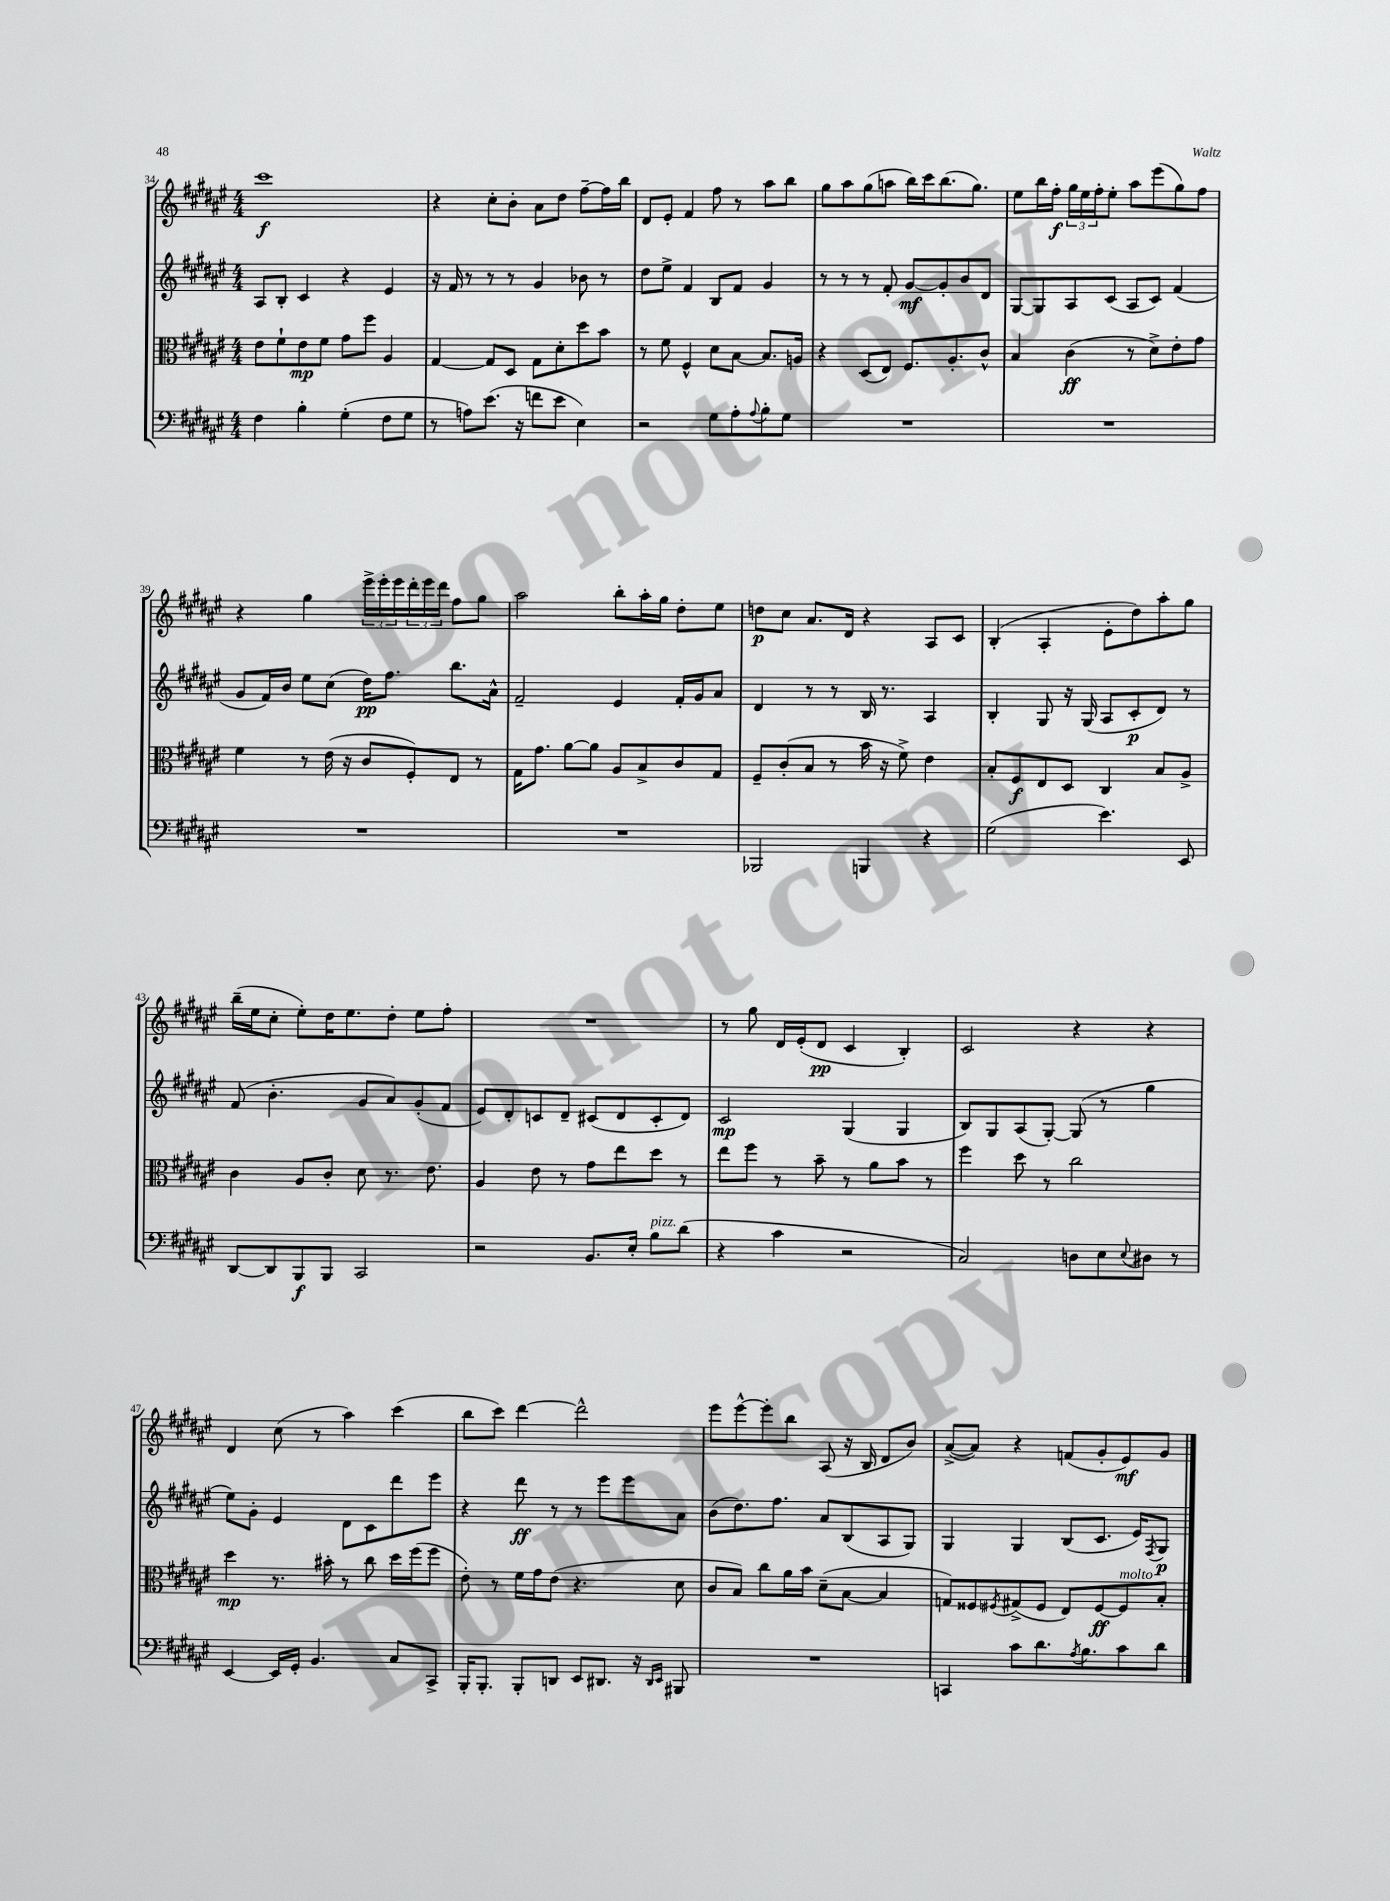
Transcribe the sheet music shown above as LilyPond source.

<<
\new StaffGroup <<
\new Staff = "s0" {
    \clef treble \key fis \major \numericTimeSignature \time 4/4
    cis'''1\f |
    r4 cis''8-. b'8-. ais'8 dis''8 fis''8~-- fis''16 b''16 |
    dis'8 eis'8-. fis'4 fis''8 r8 ais''8 b''8 |
    gis''8 ais''8 gis''8( a''8 b''16) cis'''16 b''8.( gis''8.) |
    eis''8 b''16 fis''16-.\f \tuplet 3/2 { gis''16 eis''16 fis''16-. } eis''8-. ais''8 eis'''8( gis''8) fis''8 |
    r4 gis''4 \tuplet 3/2 { eis'''16-> eis'''16-. eis'''16 } \tuplet 3/2 { dis'''16-. eis'''16 dis'''16 } fis''8 gis''8 |
    ais''2 b''8-. ais''16-. gis''16 dis''8-. eis''8 |
    d''8\p cis''8 ais'8. dis'16 r4 ais8 cis'8 |
    b4-.( ais4-. eis'8-. dis''8) ais''8-. gis''8 |
    b''16--( eis''16 cis''8-. eis''8-.) dis''16 eis''8. dis''8-. eis''8 fis''8-. |
    R1 |
    r8 gis''8 dis'16 eis'16-.( dis'8\pp cis'4 b4-.) |
    cis'2 r4 r4 |
    dis'4 cis''8( r8 ais''4) cis'''4( |
    b''8 cis'''8) dis'''4~ dis'''2-^ |
    eis'''8 eis'''8~-^ eis'''8-. b''8 ais8( r16 b16 dis'8 b'8) |
    ais'8~->( ais'8) r4 f'8( gis'8-. eis'8\mf) gis'8 \bar "|." |
}
\new Staff = "s1" {
    \clef treble \key fis \major \numericTimeSignature \time 4/4
    ais8 b8-. cis'4 r4 eis'4 |
    r16 fis'16 r8 r8 r8 gis'4 bes'8 r8 |
    dis''8 eis''8-> fis'4 b8 fis'8 gis'4 |
    r8 r8 r8 fis'8-. gis'8~\mf gis'8-. b'8 dis'8 |
    gis8~ gis8 ais8 cis'8( ais8 cis'8) fis'4( |
    gis'8 fis'16) b'16 eis''8 cis''8( dis''16\pp) fis''8. b''8. ais'16-^ |
    fis'2-- eis'4 fis'16-. gis'16 ais'8 |
    dis'4 r8 r8 b16 r8. ais4 |
    b4-. gis8 r16 gis16( ais8 cis'8-.\p dis'8) r8 |
    fis'8( b'4.-. gis'8 ais'8) gis'8-.( fis'8 |
    eis'8) dis'8-. c'8 dis'8-- cis'8( dis'8 cis'8-. dis'8) |
    cis'2\mp gis4( gis4 |
    b8) gis8 ais8( gis8~-.) gis8( r8 gis''4 |
    eis''8) gis'8-. eis'4 dis'8 cis'8 dis'''8 eis'''8 |
    r4 dis'''8\ff r8 r8 eis'''8 eis'''8 ais'8 |
    b'8( dis''8.) fis''8. ais'8 b8( ais8 gis8) |
    gis4 gis4 b8( cis'8. eis'16) \acciaccatura { fis8 } gis8\p \bar "|." |
}
\new Staff = "s2" {
    \clef alto \key fis \major \numericTimeSignature \time 4/4
    eis'8 fis'8-! eis'8\mp fis'8 gis'8 fis''8 ais4 |
    gis4~ gis8 dis8 gis8 dis'8-. dis''8 b'8 |
    r8 fis'8 fis4-^ dis'8 b8~ b8. a16 |
    r4 dis8( eis8) fis8. ais8.-. cis'8-^ |
    b4 cis'4\ff( r8 dis'8->) eis'8-. gis'8 |
    fis'4 r8 eis'16( r16 cis'8 fis8-.) eis8 r8 |
    gis16 gis'8. ais'8~ ais'8 ais8 b8-> cis'8 gis8 |
    fis8-- cis'8-.( b8 r8 b'16 r16 fis'8->) eis'4 |
    b8-. fis8\f eis8 dis8 cis4 b8 ais8-> |
    cis'4 ais8 cis'8-. dis'8 r8. eis'8. |
    ais4 eis'8 r8 gis'8 eis''8 dis''8 r8 |
    eis''8 fis''8 r8 b'8-- r8 ais'8 b'8 r8 |
    fis''4 dis''8 r8 cis''2 |
    dis''4\mp r8. bis'16-. r8 cis''8 dis''16 fis''16( fis''8 |
    eis'8-.) r8 fis'16 gis'16 eis'8( r4. dis'8 |
    cis'8 b8) cis''8 ais'16 b'16 dis'8--( b8~ b4 |
    g8) fisis8 \acciaccatura { fis8 } gis8->( fis8 eis8) fis8~\ff fis8^\markup { \italic "molto" } b8-. \bar "|." |
}
\new Staff = "s3" {
    \clef bass \key fis \major \numericTimeSignature \time 4/4
    fis4 b4-. gis4-.( fis8 gis8 |
    r8 a8) eis'8.( r16 f'8 eis'8 eis4) |
    r2 gis8 ais8-. \appoggiatura { ais8 } b8-. gis8 |
    R1 |
    R1 |
    R1 |
    R1 |
    bes,,2 b,,4 r4 |
    gis2( eis'4.) eis,8 |
    dis,8~ dis,8 b,,8\f b,,8 cis,2 |
    r2 b,8. eis16-. b8^\markup { \italic "pizz." } dis'8( |
    r4 cis'4 r2 |
    cis2) d8 eis8 \appoggiatura { eis8 } dis8 r8 |
    eis,4~ eis,16 gis,16-. b,4. cis8 cis,8-> |
    b,,16-. b,,8.-. b,,8-. d,8 eis,8 dis,8. r16 \grace { dis,16 eis,16 } bis,,8 |
    R1 |
    c,4 cis'8 dis'8. \acciaccatura { ais8 } b8. cis'8 dis'8 \bar "|." |
}
>>
>>
\layout { \context { \Score currentBarNumber = #34 } }
